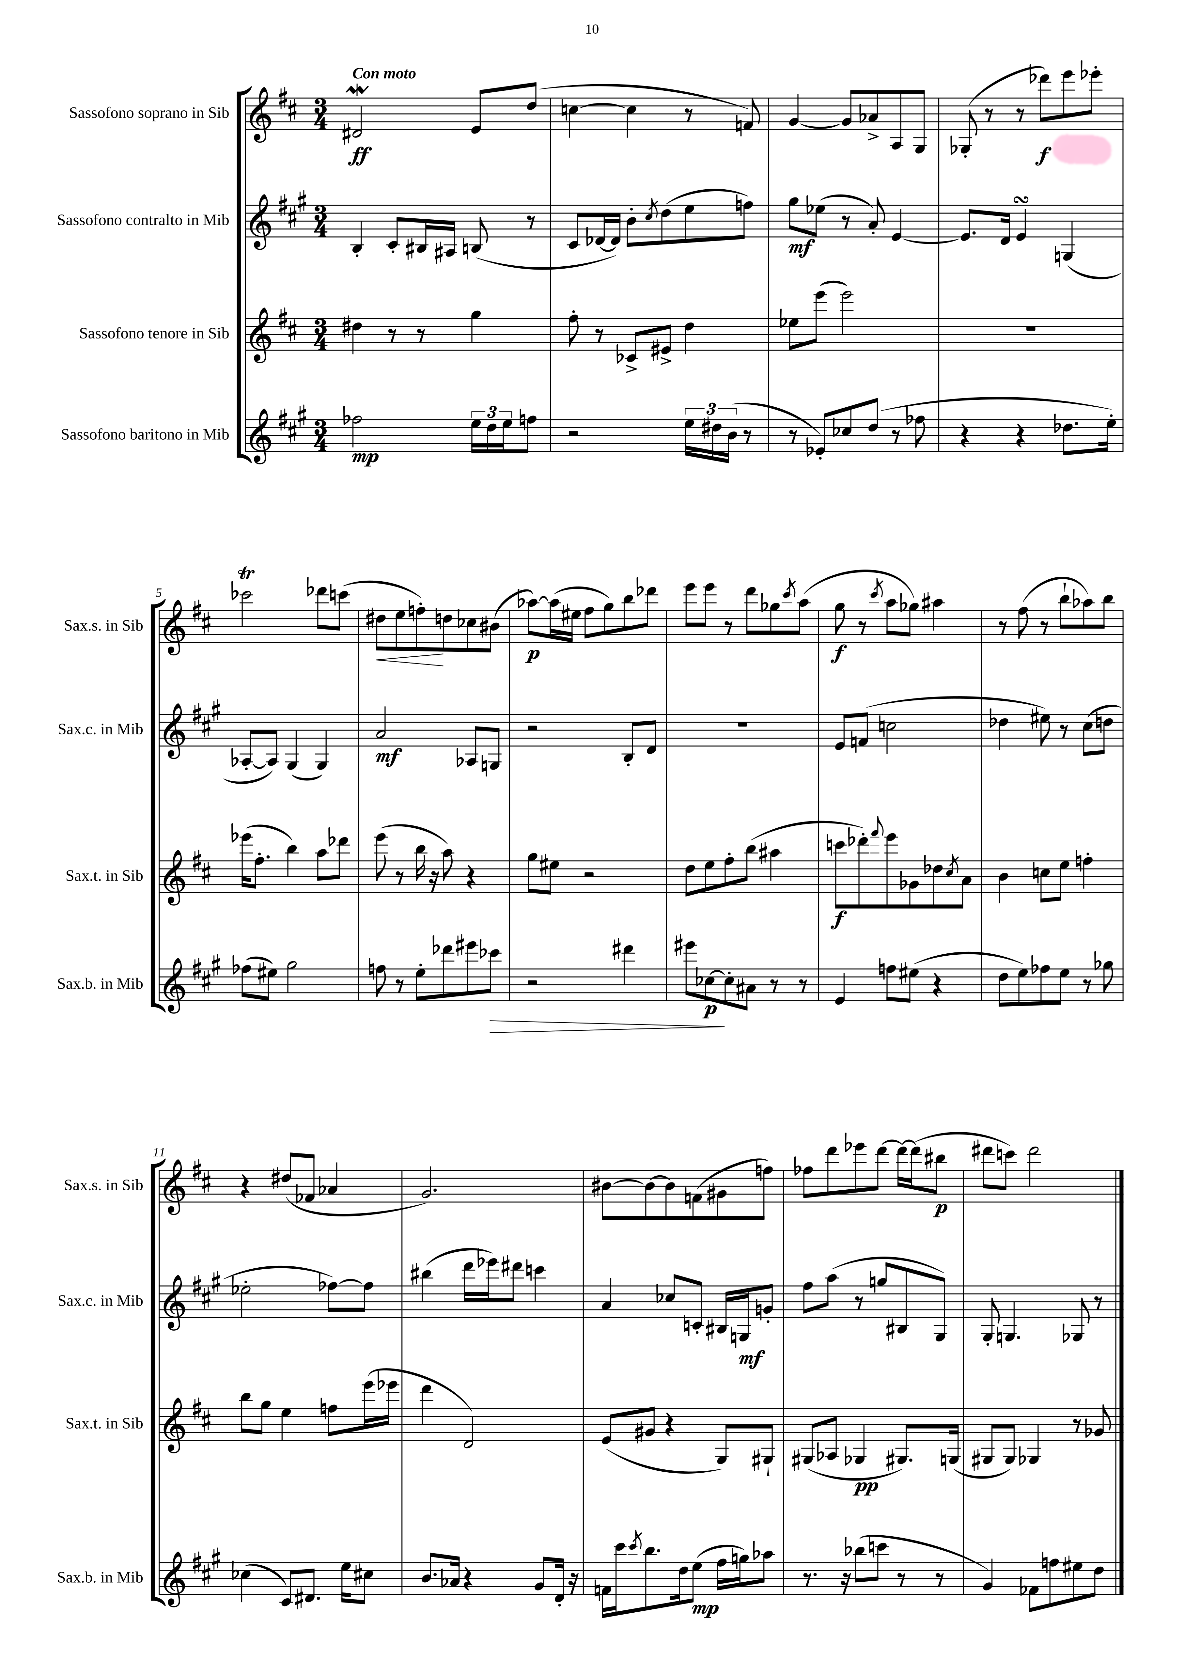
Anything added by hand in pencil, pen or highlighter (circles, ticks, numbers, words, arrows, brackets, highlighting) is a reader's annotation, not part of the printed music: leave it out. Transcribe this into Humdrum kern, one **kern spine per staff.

**kern	**dynam	**kern	**dynam	**kern	**dynam	**kern	**dynam
*part4	*part4	*part3	*part3	*part2	*part2	*part1	*part1
*staff4	*staff4	*staff3	*staff3	*staff2	*staff2	*staff1	*staff1
*I"Sassofono baritono in Mib	*	*I"Sassofono tenore in Sib	*	*I"Sassofono contralto in Mib	*	*I"Sassofono soprano in Sib	*
*I'Sax.b. in Mib	*	*I'Sax.t. in Sib	*	*I'Sax.c. in Mib	*	*I'Sax.s. in Sib	*
*clefG2	*	*clefG2	*	*clefG2	*	*clefG2	*
*k[f#c#g#]	*	*k[f#c#]	*	*k[f#c#g#]	*	*k[f#c#]	*
*M3/4	*	*M3/4	*	*M3/4	*	*M3/4	*
=1	=1	=1	=1	=1	=1	=1	=1
!	!	!	!	!	!	!LO:TX:a:B:t=Con moto	!
2ff-X\	mp	4dd#X\	.	4B'/	.	2d#XW/	ff
.	.	8r	.	8c#'/L	.	.	.
.	.	8r	.	16B#X/L	.	.	.
.	.	.	.	16A#X/JJ	.	.	.
24ee\LL	.	4gg\	.	(8Bn/	.	8e/L	.
24dd\	.	.	.	.	.	.	.
24ee\J	.	.	.	.	.	.	.
8ffn\J	.	.	.	8r	.	(8dd/J	.
=2	=2	=2	=2	=2	=2	=2	=2
2r	.	8ff#'\	.	8c#/L	.	[4ccn\	.
.	.	8r	.	[16d-X/L	.	.	.
.	.	.	.	16d-/JJ])	.	.	.
.	.	8c-X^/L	.	8b'\L	.	4cc\]	.
.	.	.	.	8qcc#/	.	.	.
.	.	8e#X^/J	.	(8dd\	.	.	.
24ee\LL	.	4dd\	.	8ee\	.	8r	.
24dd#X\	.	.	.	.	.	.	.
(24b\JJ	.	.	.	.	.	.	.
8r	.	.	.	8ffn\J)	.	8fn/)	.
=3	=3	=3	=3	=3	=3	=3	=3
8r	.	8ee-X\L	.	8gg#\L	mf	[4g/	.
8e-X'/L)	.	(8eee\J	.	(8ee-X\J	.	.	.
8cc-X/	.	2eee\)	.	8r	.	8g/L]	.
(8dd/J	.	.	.	8a'/)	.	8a-X^/	.
8r	.	.	.	[4e/	.	8A/	.
8ff-X\	.	.	.	.	.	8G/J	.
=4	=4	=4	=4	=4	=4	=4	=4
4r	.	2.r	.	8.e/L]	.	(8G-X'/	.
.	.	.	.	.	.	8r	.
.	.	.	.	16d/Jk	.	.	.
4r	.	.	.	4esSSS/	.	8r	.
.	.	.	.	.	.	8ddd-X\L)	f
8.dd-X\L	.	.	.	(4Gn/	.	8eee\	.
.	.	.	.	.	.	8eee-X'\J	.
16ee'\Jk)	.	.	.	.	.	.	.
!!LO:LB:g=z
=5	=5	=5	=5	=5	=5	=5	=5
(8ff-X\L	.	(16eee-X\KL	.	[8A-X'/L	.	2ccc-XT\	.
.	.	8.ff#'\J	.	.	.	.	.
8ee#X\J)	.	.	.	8A-/J])	.	.	.
2gg#\	.	4bb\)	.	(4G#/	.	.	.
.	.	8aa\L	.	4G#/)	.	8ddd-X\L	.
.	.	8ddd-X\J	.	.	.	(8cccn\J	.
=6	=6	=6	=6	=6	=6	=6	=6
!	!	!	!	!	!	!	!LO:HP:b
8ffn\	.	(8eee\	.	2a/	mf	8dd#X\L	<
8r	.	8r	.	.	.	8ee\	.
8ee'\L	.	16bb\	.	.	.	8ffn'\)	.
.	.	16r	.	.	.	.	.
8ddd-X\	.	8aa\)	.	.	.	8ddn\	[
8eee#X\	.	4r	.	8A-X/L	.	8cc-X\	.
!	!LO:HP:b	!	!	!	!	!	!
8ccc-X\J	>	.	.	8Gn/J	.	(8b#X\J	.
=7	=7	=7	=7	=7	=7	=7	=7
2r	.	8gg\L	.	2r	.	[8aa-X\L)	p
.	.	8ee#X\J	.	.	.	(16aa-\L]	.
.	.	.	.	.	.	16ee#X\JJ	.
.	.	2r	.	.	.	8ff#\L	.
.	.	.	.	.	.	8gg\)	.
4ddd#X\	.	.	.	8B'/L	.	8bb\	.
.	.	.	.	8d/J	.	8ddd-X\J	.
=8	=8	=8	=8	=8	=8	=8	=8
8eee#X\L	.	8dd\L	.	2.r	.	8eee\L	.
[8cc-X\	p	8ee\	.	.	.	8eee\J	.
8cc-'\]	]	8ff#'\	.	.	.	8r	.
8a#X\J	.	(8bb\J	.	.	.	8ddd\L	.
8r	.	4aa#X\	.	.	.	8gg-X\	.
.	.	.	.	.	.	8qccc#/	.
8r	.	.	.	.	.	(8aa\J	.
=9	=9	=9	=9	=9	=9	=9	=9
4e/	.	8cccn\L	f	8e/L	.	8gg\	f
.	.	8ddd-X'\)	.	(8fn/J	.	8r	.
.	.	8qqfff#/	.	.	.	8qccc#/	.
8ffn\L	.	8eee\	.	2ccn\	.	8aa\L	.
(8ee#X\J	.	8g-X\	.	.	.	8gg-X\J)	.
4r	.	8dd-X\	.	.	.	4aa#X\	.
.	.	8qcc#/	.	.	.	.	.
.	.	8a\J	.	.	.	.	.
=10	=10	=10	=10	=10	=10	=10	=10
8dd\L	.	4b\	.	4dd-X\	.	8r	.
8ee\)	.	.	.	.	.	(8ff#\	.
8ff-X\	.	8ccn\L	.	8ee#X\)	.	8r	.
8ee\J	.	8ee\J	.	8r	.	8bb`\L	.
8r	.	4ffn'\	.	(8cc#\L	.	8aa-X\)	.
8gg-X\	.	.	.	8ddn\J	.	8bb\J	.
!!LO:LB:g=z
=11	=11	=11	=11	=11	=11	=11	=11
(4cc-X\	.	8bb\L	.	2ee-X'\	.	4r	.
.	.	8gg\J	.	.	.	.	.
8c#/L)	.	4ee\	.	.	.	(8dd#X/L	.
8.d#X/J	.	.	.	.	.	8f-X/J	.
.	.	8ffn\L	.	[8ff-X\L)	.	4a-X/	.
16ee\KL	.	.	.	.	.	.	.
8cc#X\J	.	(16eee\L	.	8ff-\J]	.	.	.
.	.	16eee-X\JJ	.	.	.	.	.
=12	=12	=12	=12	=12	=12	=12	=12
8.b/L	.	4ddd\	.	(4bb#X\	.	2.g/)	.
16a-X/Jk	.	.	.	.	.	.	.
4r	.	2d/)	.	16ddd\LL	.	.	.
.	.	.	.	16eee-X\J)	.	.	.
.	.	.	.	8ddd#X\J	.	.	.
8g#/L	.	.	.	4cccn\	.	.	.
16d'/Jk	.	.	.	.	.	.	.
16r	.	.	.	.	.	.	.
=13	=13	=13	=13	=13	=13	=13	=13
16fn\LL	.	(8e/L	.	4a/	.	[8b#X\L	.
16ccc#\J	.	.	.	.	.	.	.
8qccc#/	.	.	.	.	.	.	.
8.bb\	.	8g#X/J	.	.	.	8b#\_	.
.	.	4r	.	8cc-X/L	.	8b#\]	.
16dd\k	.	.	.	.	.	.	.
(8ee\J	mp	.	.	8cn'/J	.	(8fn\	.
16ff#\LL	.	8G/L)	.	16B#X/LL	.	8g#X\	.
16ggn\J)	.	.	.	16Gn/J	mf	.	.
8aa-X\J	.	8G#X`/J	.	8gn'/J	.	8ffn\J)	.
=14	=14	=14	=14	=14	=14	=14	=14
8.r	.	(8G#X/L	.	8ff#\L	.	8ff-X\L	.
.	.	8A-X/J	.	(8aa\J	.	8ddd\	.
16r	.	.	.	.	.	.	.
(8bb-X\L	.	4G-X/	pp	8r	.	8eee-X\	.
8cccn\J	.	.	.	8ggn/L	.	[8ddd\J	.
8r	.	8.G#X/L)	.	8B#X/	.	16ddd\LL_	.
.	.	.	.	.	.	(16ddd\J]	.
8r	.	.	.	8G#/J)	.	8bb#X\J	p
.	.	(16Gn/Jk	.	.	.	.	.
=15	=15	=15	=15	=15	=15	=15	=15
4g#/)	.	8G#X/L	.	8G#'/	.	8ddd#X\L	.
.	.	8G#/J)	.	4.Gn/	.	8cccn\J)	.
8f-X\L	.	4G-X/	.	.	.	2ddd#\	.
8ffn\	.	.	.	.	.	.	.
8ee#X\	.	8r	.	8G-X/	.	.	.
8dd\J	.	8g-X/	.	8r	.	.	.
==	==	==	==	==	==	==	==
*-	*-	*-	*-	*-	*-	*-	*-
